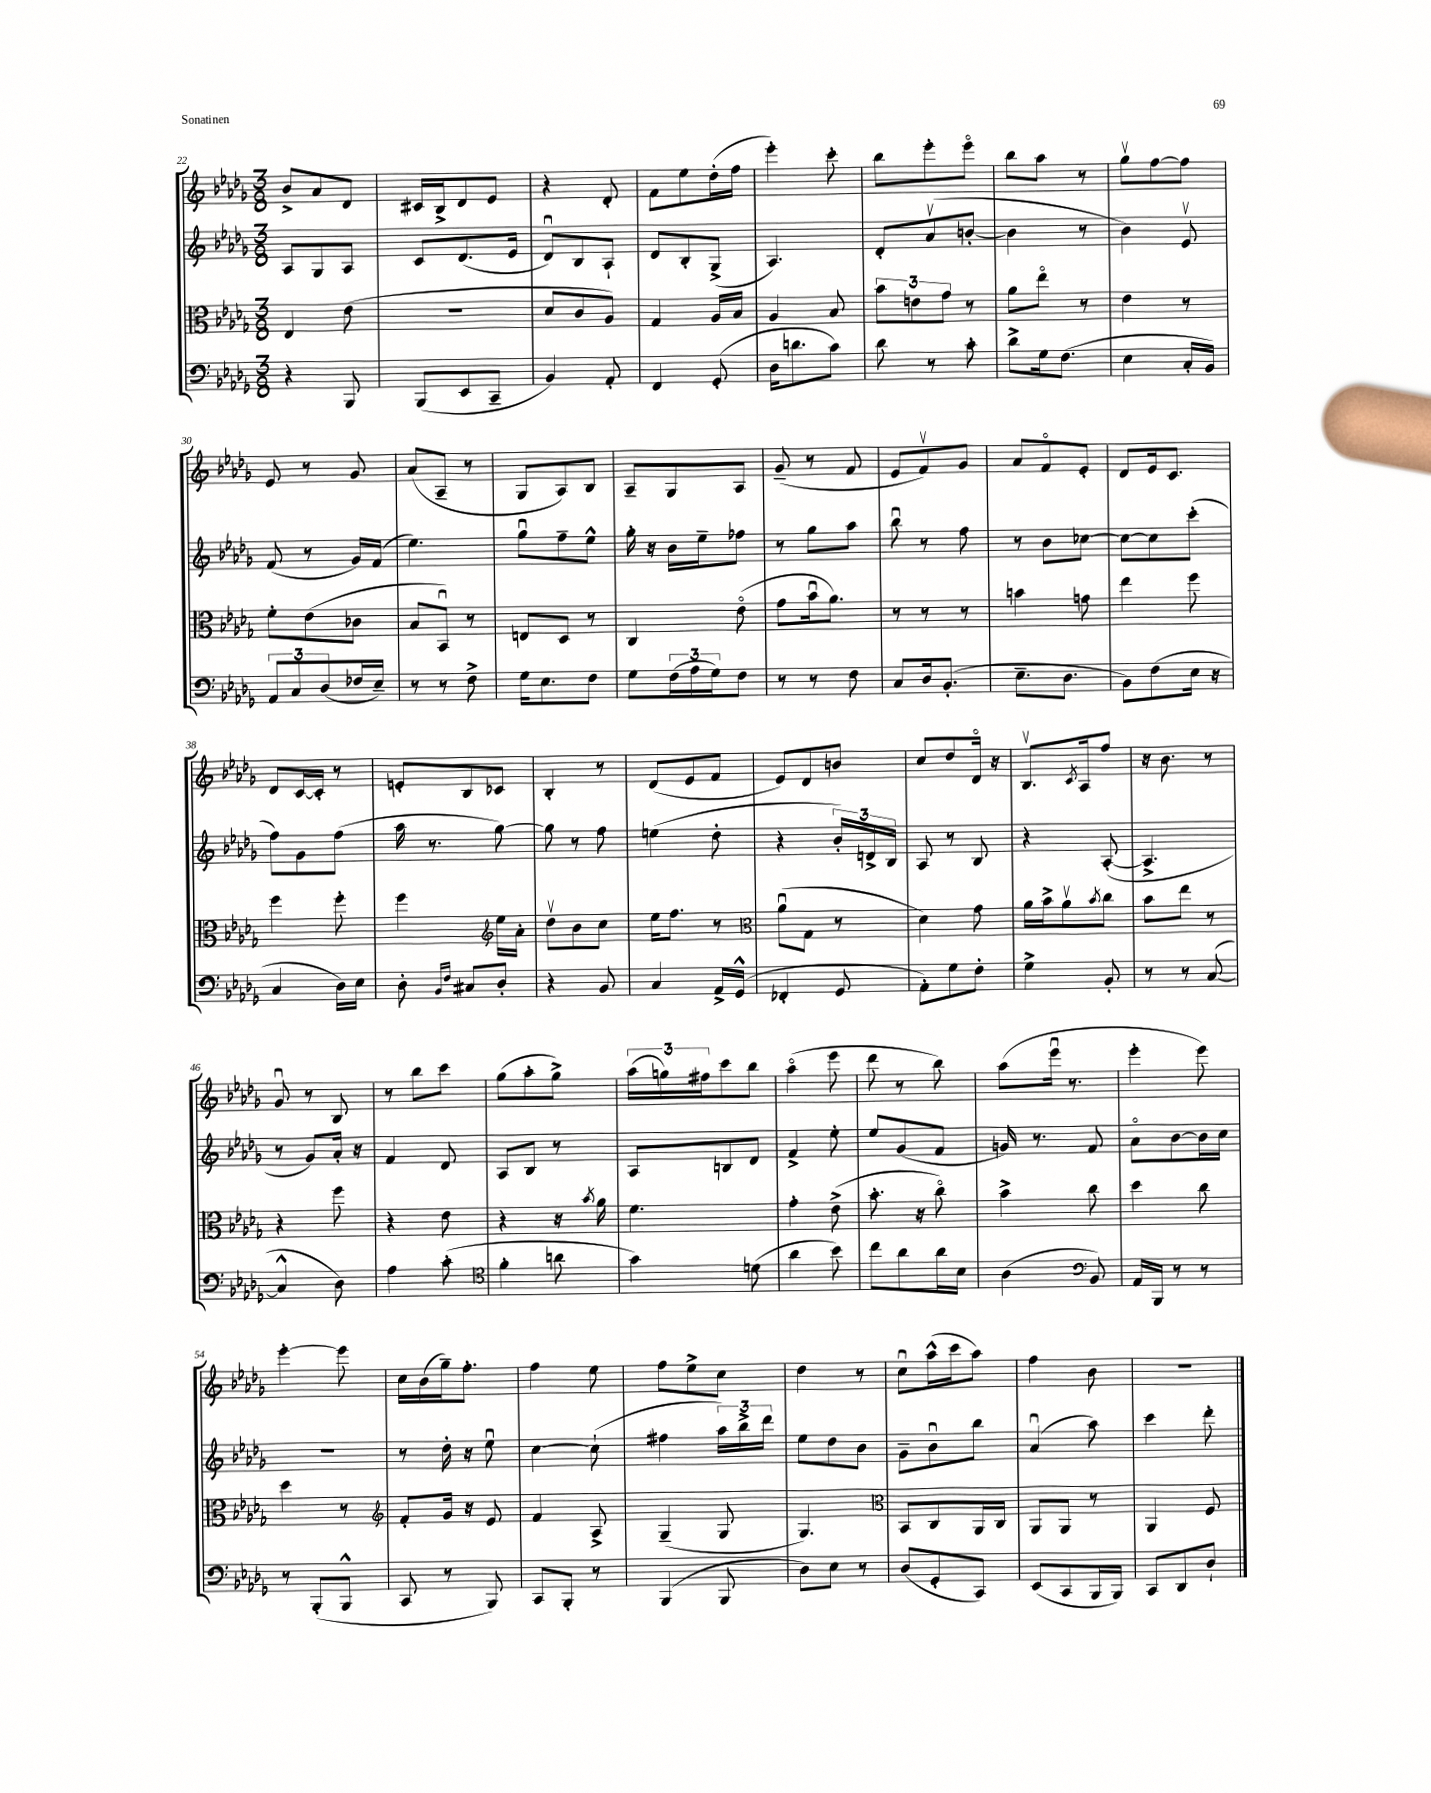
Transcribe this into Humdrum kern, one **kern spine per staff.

**kern	**kern	**kern	**kern
*staff4	*staff3	*staff2	*staff1
*clefF4	*clefC3	*clefG2	*clefG2
*k[b-e-a-d-g-]	*k[b-e-a-d-g-]	*k[b-e-a-d-g-]	*k[b-e-a-d-g-]
*M3/8	*M3/8	*M3/8	*M3/8
4r	4E-	8A-	8b-^
.	.	8G-	8a-
8BBB-	(8e-	8A-	8d-
=	=	=	=
(8BBB-	4.r	8c	16c#
.	.	.	16B-^
8EE-	.	(8.d-	8d-
8CC~	.	.	8e-
.	.	16e-	.
=	=	=	=
4BB-)	8d-	8d-u)	4r
.	8c	8B-	.
8AA-'	8A-)	8A-`	8d-'
=	=	=	=
4FF	4G-	8d-	8f
.	.	8B-'	8ee-
(8GG-'	16A-	(8G-^	(16dd-'
.	16B-	.	16ff
=	=	=	=
16D-	4A-	4.A-)	4eee-')
8.d	.	.	.
8c)	8B-	.	8ccc'
=	=	=	=
8d-	12b-	8d-'	8bb-
.	12e	.	.
8r	.	(8a-v	8eee-'
.	12g-	.	.
8c'	8r	[8b'	8eee-o
=	=	=	=
8d-^	8a-	4b]	8bb-
16G-	8ee-o	.	8aa-
(8.F	.	.	.
.	8r	8r	8r
=	=	=	=
4E-	4e-	4b-)	8gg-v
.	.	.	[8ff
16C'	8r	8e-v	8ff]
16BB-)	.	.	.
=	=	=	=
12AA-	8f'	(8f	8e-
12C	.	.	.
.	(8e-	8r	8r
(12D-	.	.	.
16F-	8c-	16g-)	8g-
16E-~)	.	(16f	.
=	=	=	=
8r	8B-	4.ee-)	(8a-
8r	8BB-u)	.	8A-~
8F^	8r	.	8r
=	=	=	=
16G-	8E	8gg-u	8G-
8.E-	.	.	.
.	8D-	8ff~	8A-)
8F	8r	8ee-^^	8B-
=	=	=	=
8G-	4C	16gg-'	8A-~
.	.	16r	.
(24F	.	16b-	8G-
24A-	.	.	.
.	.	16ee-~	.
24G-)	.	.	.
8F	(8e-o	8ff-	8A-
=	=	=	=
8r	8g-	8r	(8g-~
8r	16b-u	8gg-	8r
.	8.a-)	.	.
8F	.	8aa-	8f
=	=	=	=
8C	8r	8bb-u	8e-
16D-	8r	8r	8fv)
(8.BB-'	.	.	.
.	8r	8ff	8g-
=	=	=	=
8.E-~	4b	8r	8a-
.	.	8b-	8fo
8.D-	.	.	.
.	8g	[8cc-	8e-'
=	=	=	=
8BB-)	4ee-	8cc-_	8d-
(8F	.	8cc-]	16e-
.	.	.	8.c
16E-	8ff	(8ccc'	.
16r	.	.	.
=	=	=	=
4C	4ff	8ff)	8d-
.	.	8g-	[16c
.	.	.	16c']
16D-)	8ff'	(8ff	8r
16E-	.	.	.
=	=	=	=
8D-'	4ff	16aa-	8e'
.	.	8.r	.
16qqBB-	.	.	.
16qqF	.	.	.
8C#	.	.	8B-
*	*clefG2	*	*
8D-'	16ee-	[8gg-)	8c-
.	16a-'	.	.
=	=	=	=
4r	8dd-v	8gg-]	4B-'
.	8b-	8r	.
8BB-	8cc	8ff	8r
=	=	=	=
4C	16ee-	(4ee	(8d-
.	8.ff	.	.
.	.	.	8e-
16AA-^	8r	8dd-'	8f
(16GG-^^	.	.	.
=	=	=	=
*	*clefC3	*	*
4FF-'	(8a-u	4r	8e-)
.	8G-	.	8d-
8GG-	8r	24b-')	8b
.	.	24d^	.
.	.	24B-	.
=	=	=	=
8AA-')	4d-)	8A-	8cc
8G-	.	8r	8dd-
8F'	8g-	8B-	16d-o
.	.	.	16r
=	=	=	=
4G-^	16a-	4r	8.B-v
.	16b-^	.	.
.	8a-v	.	.
.	.	.	8qc
.	.	.	16A-
.	8qb-	.	.
8BB-'	8cc	([8A-'	8ff
=	=	=	=
8r	8b-	4.A-^]	16r
.	.	.	8.b-
8r	8ee-	.	.
([8C	8r	.	8r
=	=	=	=
4C^^]	4r	8r	8g-u
.	.	8g-)	8r
8D-)	8ff	16a-'	8B-
.	.	16r	.
=	=	=	=
4A-	4r	4f	8r
.	.	.	8bb-
(8c'	8e-	8d-	8ccc
=	=	=	=
*clefC4	*	*	*
4f'	4r	8A-	(8gg-
.	.	8B-	8aa-'
8a	16r	8r	8gg-^)
.	8qb-	.	.
.	16a-	.	.
=	=	=	=
4g-)	4.f	8A-	(24aa-
.	.	.	24gg)
.	.	.	24ff#
.	.	8B	8ccc
(8d	.	8d-	8bb-
=	=	=	=
4a-	4g-'	4f^	(4aa-o
8b-)	(8e-^	8ee-'	8eee-
=	=	=	=
8cc	8.b-'	8ee-	8ddd-
8a-	.	(8g-	8r
.	16r	.	.
16a-	8cco)	8f	8bb-)
16B-	.	.	.
=	=	=	=
(4A-	4b-^	16g)	(8aa-
.	.	8.r	.
.	.	.	16eee-u
.	.	.	8.r
*clefF4	*	*	*
8BB-)	8cc	8f	.
=	=	=	=
16AA-	4dd-	8a-o	4eee-'
16BBB-	.	.	.
8r	.	[8b-	.
8r	8cc	16b-]	8eee-)
.	.	16cc	.
=	=	=	=
8r	4dd-	4.r	[4eee-'
(8BBB-'	.	.	.
8BBB-^^	8r	.	8eee-]
=	=	=	=
*	*clefG2	*	*
8CC	8f'	8r	16cc
.	.	.	(16b-
8r	16g-	16dd-'	16gg-~)
.	16r	16r	8.ff'
8BBB-)	8e-	8ee-u	.
=	=	=	=
8CC	4f	[4cc	4ff
8BBB-'	.	.	.
8r	8A-^	(8cc`]	8ee-
=	=	=	=
(4BBB-	(4G-~	4ff#	8ff
.	.	.	8ee-^
8BBB-	8G-	24aa-)	8cc
.	.	24bb-^	.
.	.	24ddd-	.
=	=	=	=
8D-)	4.G-)	8ee-	4dd-
8E-	.	8dd-	.
8r	.	8b-	8r
=	=	=	=
*	*clefC3	*	*
(8D-	8BB-	8g-~	8ccu
8GG-'	8C	8b-u	(16aa-^^
.	.	.	16ccc
8CC)	16AA-	8bb-	8aa-)
.	16C	.	.
=	=	=	=
(8EE-	8AA-	(4a-u	4ff
8CC	8AA-	.	.
16BBB-	8r	8aa-)	8b-
16BBB-)	.	.	.
=	=	=	=
8CC	4AA-	4ccc	4.r
8DD-	.	.	.
8D-`	8F	8ddd-'	.
==	==	==	==
*-	*-	*-	*-
